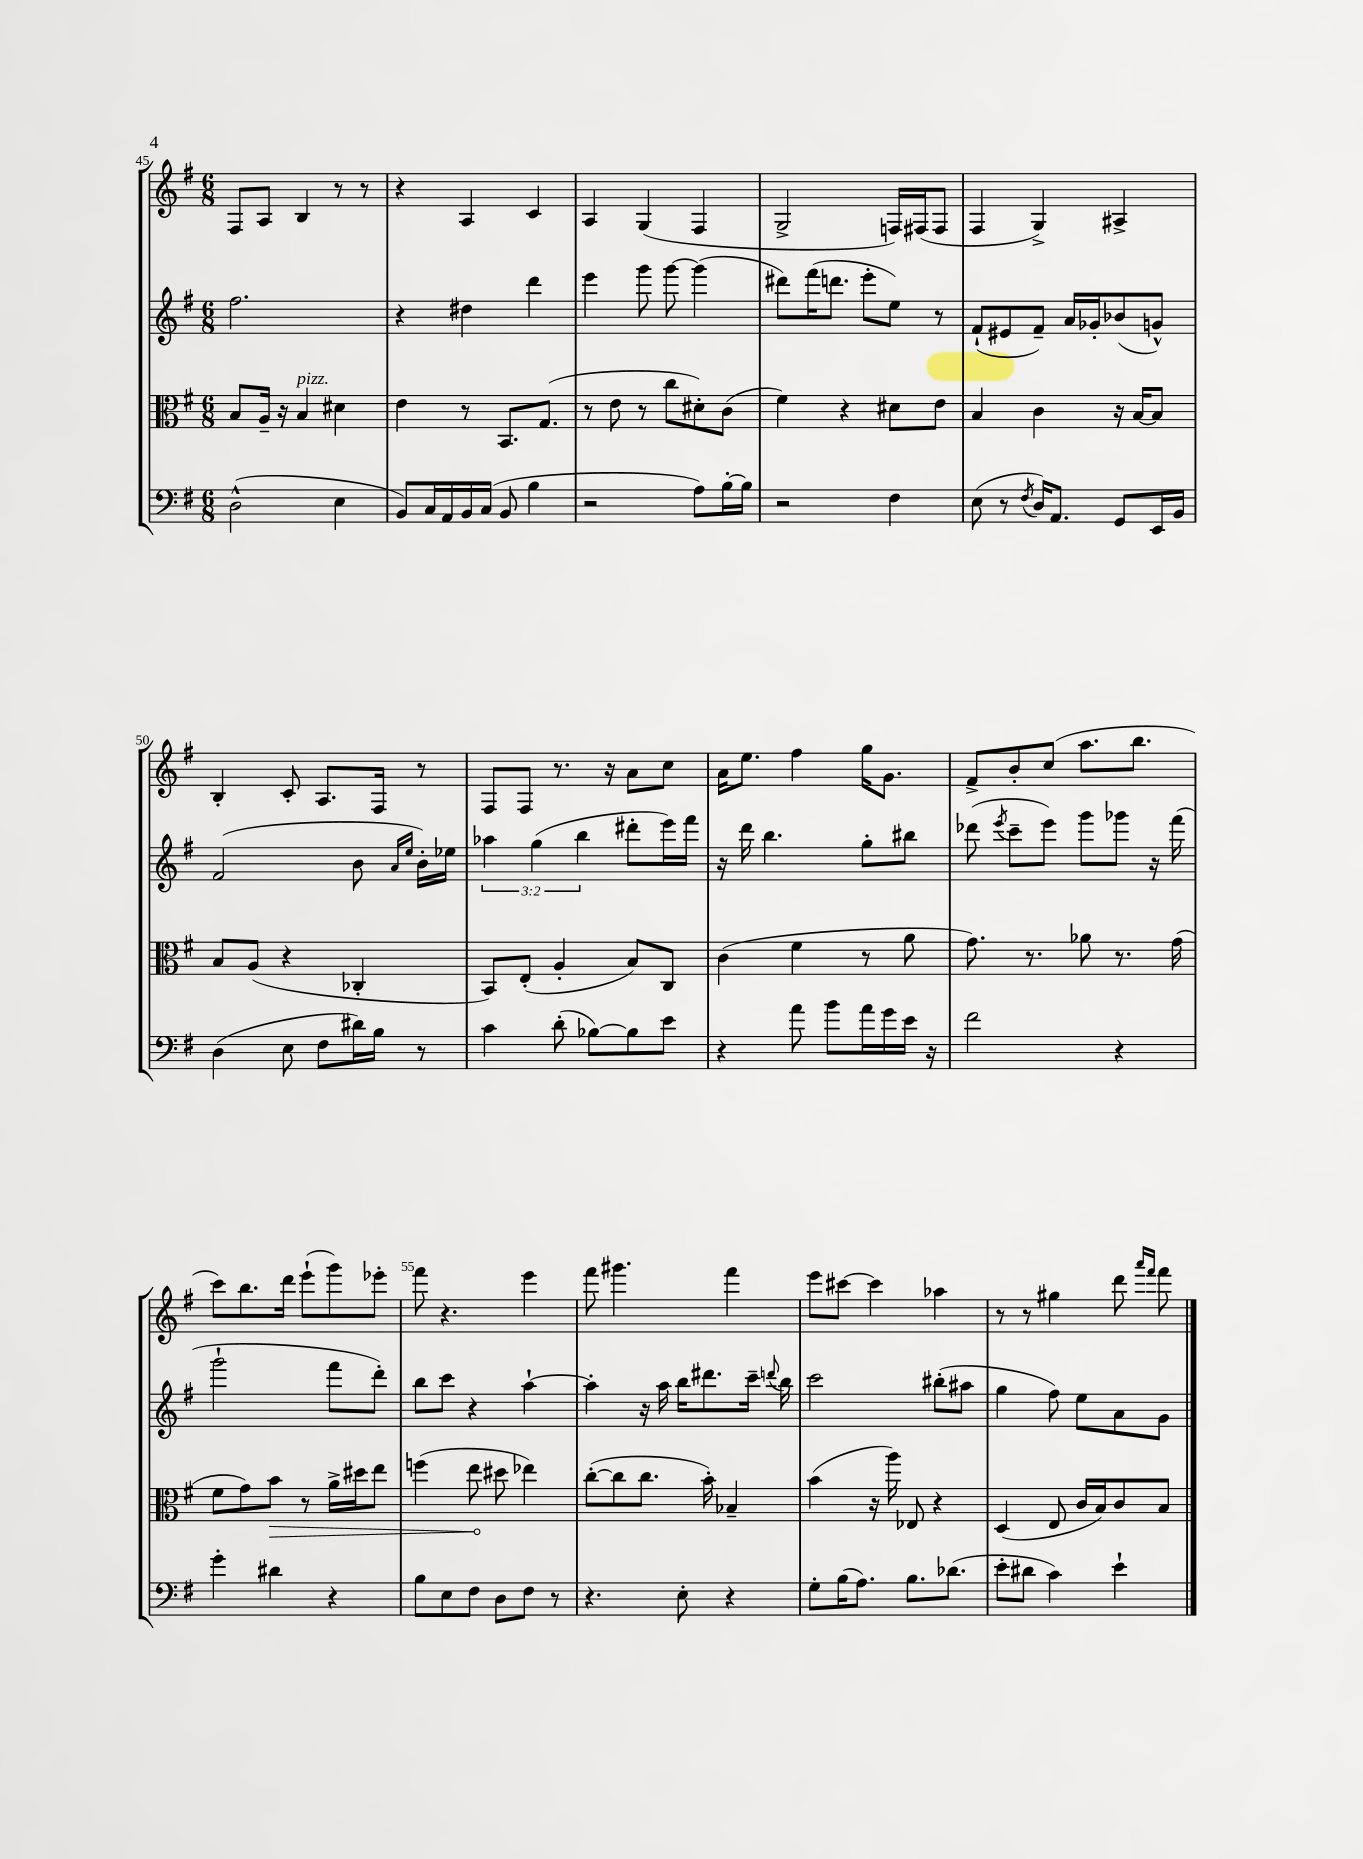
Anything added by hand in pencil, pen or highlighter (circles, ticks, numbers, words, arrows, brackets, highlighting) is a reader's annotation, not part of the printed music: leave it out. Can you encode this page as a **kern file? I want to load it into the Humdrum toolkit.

**kern	**kern	**dynam	**kern	**kern
*part4	*part3	*part3	*part2	*part1
*staff4	*staff3	*staff3	*staff2	*staff1
*clefF4	*clefC3	*	*clefG2	*clefG2
*k[f#]	*k[f#]	*	*k[f#]	*k[f#]
*M6/8	*M6/8	*	*M6/8	*M6/8
=45	=45	=45	=45	=45
(2D^^\	8B/L	.	2.ff#\	8F#/L
.	16A~/Jk	.	.	8A/J
.	16r	.	.	.
!	!LO:TX:a:i:t=pizz.	!	!	!
.	4B/	.	.	4B/
4E\	4d#X\	.	.	8r
.	.	.	.	8r
=46	=46	=46	=46	=46
8BB/L)	4e\	.	4r	4r
16C/L	.	.	.	.
16AA/	.	.	.	.
16BB/	8r	.	4dd#X\	4A/
(16C/JJ	.	.	.	.
8BB/	8.BB/L	.	.	.
4B\	.	.	4ddd\	4c/
.	(8.G/J	.	.	.
=47	=47	=47	=47	=47
2r	8r	.	4eee\	4A/
.	8e\	.	.	.
.	8r	.	8ggg\	(4G/
.	8cc\L	.	[8ggg\	.
8A\L)	8d#X'\)	.	(4ggg\]	4F#/
[16B'\L	(8c\J	.	.	.
16B\JJ]	.	.	.	.
=48	=48	=48	=48	=48
2r	4f#\)	.	8ddd#X\L)	2G^/
.	.	.	(16fff#\K	.
.	.	.	8.dddn\J	.
.	4r	.	.	.
.	.	.	8eee'\L	.
4F#\	8d#X\L	.	8ee\J)	16Fn/LL)
.	.	.	.	(16F#X/J
.	8e\J	.	8r	8F#/J
=49	=49	=49	=49	=49
(8E\	4B/	.	(8f#`/L	4F#/
8r	.	.	8e#X/	.
8qF#/	.	.	.	.
16D/KL)	4c\	.	8f#~/J)	4G^/)
8.AA/J	.	.	.	.
.	.	.	16a/LL	.
.	.	.	16g-X'/J	.
8GG/L	16r	.	(8b-X/	4A#X^/
.	[16B/KL	.	.	.
16EE/L	8B/J]	.	8gn^^/J)	.
16BB/JJ	.	.	.	.
!!LO:LB:g=z
=50	=50	=50	=50	=50
(4D\	8B/L	.	(2f#/	4B'/
.	(8A/J	.	.	.
8E\	4r	.	.	8c'/
8F#\L	.	.	.	8.A/L
16d#X\L)	4C-X'/	.	8b\	.
16B\JJ	.	.	.	16F#/Jk
.	.	.	16qqa/LL	.
.	.	.	16qqee/JJ	.
8r	.	.	16b'\LL)	8r
.	.	.	16ee-X\JJ	.
=51	=51	=51	=51	=51
4c\	8BB/L)	.	6aa-X\	8F#/L
.	(8E'/J	.	.	8F#/J
.	.	.	(6gg\	.
(8d'\	4A'/	.	.	8.r
.	.	.	6bb\	.
[8B-X\L)	.	.	.	.
.	.	.	.	16r
8B-\]	8B/L)	.	8ddd#X'\L	8a\L
8e\J	8C/J	.	16eee\L)	8cc\J
.	.	.	16fff#\JJ	.
=52	=52	=52	=52	=52
4r	(4c\	.	16r	16a\KL
.	.	.	16ddd\	8.ee\J
.	.	.	4.bb\	.
8a\	4f#\	.	.	4ff#\
8b\L	.	.	.	.
16a\L	8r	.	8gg'\L	16gg\KL
16g\	.	.	.	8.g\J
16e\JJ	8a\	.	8bb#X\J	.
16r	.	.	.	.
=53	=53	=53	=53	=53
2f#\	8.g\)	.	(8ddd-X\	8f#^/L
.	.	.	8qeee/	.
.	.	.	8ccc~\L	8b'/
.	8.r	.	.	.
.	.	.	8eee\J)	(8cc/J
.	8a-X\	.	8ggg\L	8.aa\L
4r	8.r	.	8ggg-X\J	.
.	.	.	.	8.bb\J
.	.	.	16r	.
.	(16g\	.	(16fff#\	.
!!LO:LB:g=z
=54	=54	=54	=54	=54
4g'\	8f#\L	.	2ggg`\	8ccc\L)
.	8g\)	.	.	8.bb\
!	!	!LO:HP:b	!	!
4d#X\	8b\J	>	.	.
.	.	.	.	16ddd\Jk
.	8r	.	.	(8eee`\L
4r	16a^\LL	.	8fff#\L	8ggg\)
.	16dd#X\J	.	.	.
.	8ee\J	.	8ddd'\J)	8eee-X'\J
=55	=55	=55	=55	=55
8B\L	(4ffn\	.	8bb\L	8fff#\
8E\	.	.	8ccc\J	4.r
8F#\J	8ee\	.	4r	.
8D\L	8dd#X\	]	.	.
8F#\J	4ee-X\)	.	[4aa`\	4eee\
8r	.	.	.	.
=56	=56	=56	=56	=56
4.r	([8cc'\L	.	4aa'\]	8fff#\
.	8cc\]	.	.	4.ggg#X\
.	8.cc\J	.	16r	.
.	.	.	16aa\	.
8E'\	.	.	16bb\KL	.
.	16b'\)	.	8.ddd#X\	.
4r	4B-X~/	.	.	4fff#\
.	.	.	16ccc~\Jk	.
.	.	.	8qqdddn/	.
.	.	.	16bb\	.
=57	=57	=57	=57	=57
8G'\L	(4b\	.	2ccc\	8eee\L
(16B\K	.	.	.	[8ccc#X\J
8.A\J)	.	.	.	.
.	16r	.	.	4ccc#\]
.	16aa\)	.	.	.
8.B\L	8E-X/	.	.	.
.	4r	.	(8bb#X'\L	4aa-X\
(8.d-X\J	.	.	.	.
.	.	.	8aa#X\J	.
=58	=58	=58	=58	=58
8e'\L	(4D/	.	4gg\	8r
8d#X\J	.	.	.	8r
4c\)	8E/	.	8ff#\)	4gg#X\
.	16c/LL	.	8ee\L	.
.	16B/J)	.	.	.
4e`\	8c/	.	8a\	8ddd\
.	.	.	.	16qqaaa/LL
.	.	.	.	16qqfff#/JJ
.	8B/J	.	8g\J	8fff#\
==	==	==	==	==
*-	*-	*-	*-	*-
